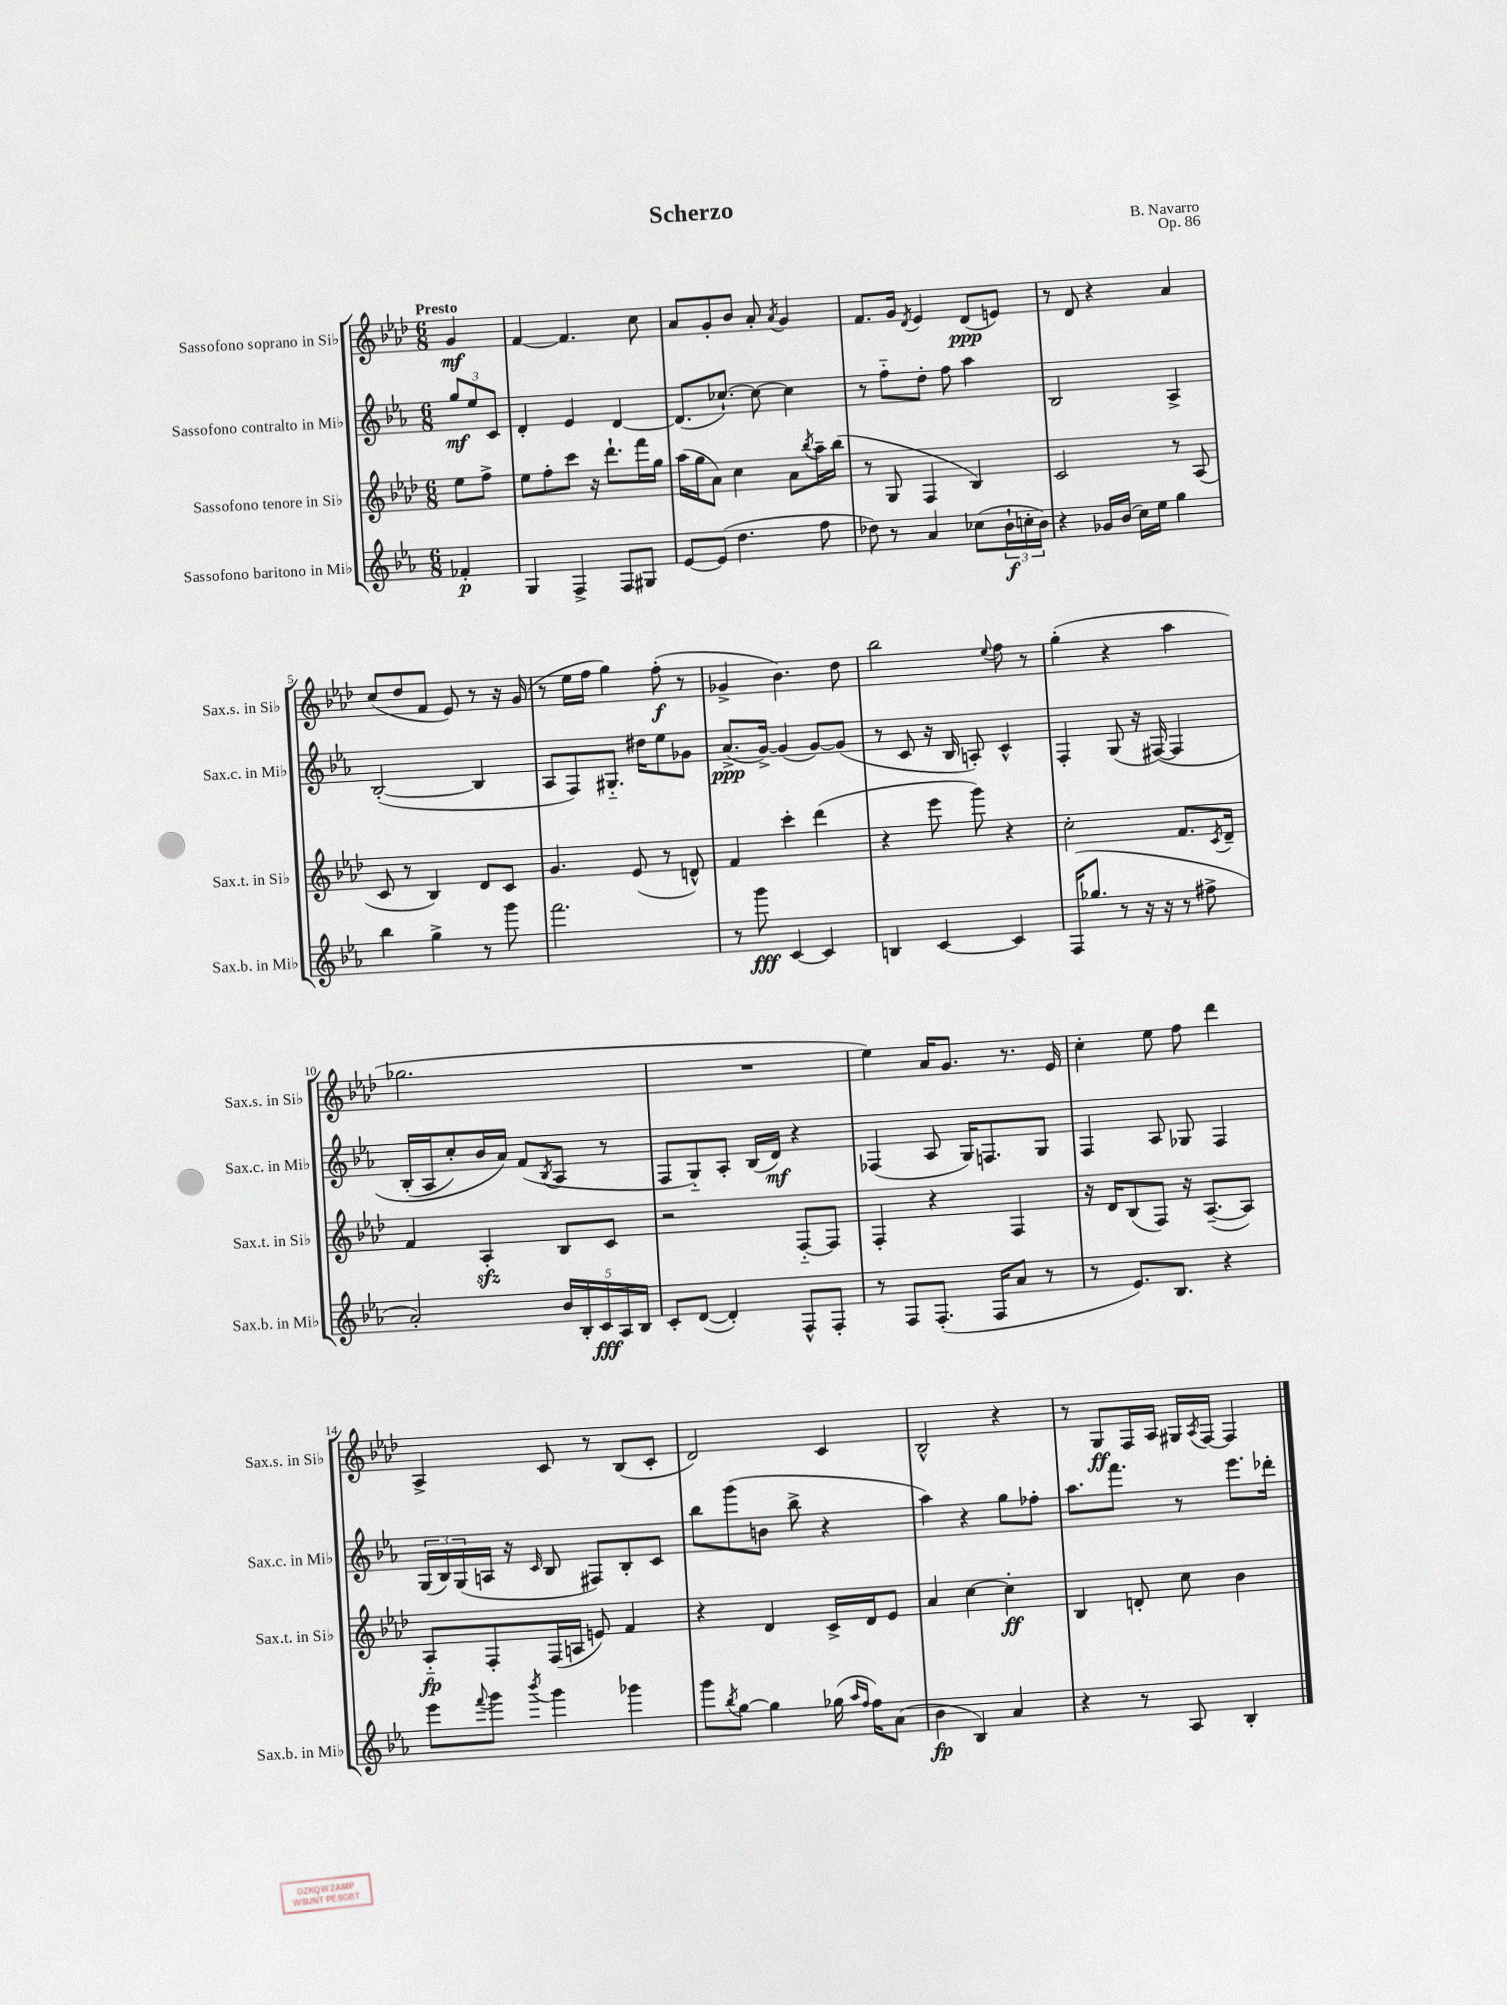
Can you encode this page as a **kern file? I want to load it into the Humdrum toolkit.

**kern	**kern	**kern	**kern
*staff4	*staff3	*staff2	*staff1
*clefG2	*clefG2	*clefG2	*clefG2
*k[b-e-a-]	*k[b-e-a-d-]	*k[b-e-a-]	*k[b-e-a-d-]
*M6/8	*M6/8	*M6/8	*M6/8
4f-'/	8ee-\L	12gg/L	4g/
.	.	12ee-/	.
.	8ff^\J	.	.
.	.	12c/J	.
=	=	=	=
4G/	8ee-\L	4d'/	[4f/
.	8ff'\	.	.
4F^/	8ccc\J	4e-/	4.f/]
.	16r	.	.
.	8.ddd-`\L	.	.
8F/L	.	[4d/	.
8G#/J	16fff\L	.	8cc\
.	16gg\JJ	.	.
=	=	=	=
[8e-/L	(16aa-\LL	(8.d/]L	8a-/L
.	16gg\J	.	.
(8e-/]J	8a-\J)	.	8g'/
.	.	[8.cc-`/J)	.
4.dd\	4cc\	.	8b-/J
.	.	8cc-\_	8a-'/
.	.	.	8qa-/
.	8a-\L	4cc-\]	4g/
.	8qbb-/	.	.
8ff\	16aa-~\L	.	.
.	(16bb-\JJ	.	.
=	=	=	=
8dd-\)	8r	8r	8.f/L
8r	8G/	8ff'~\L	.
.	.	.	16g/Jk
.	.	.	8qd-/
4a-/	4F/	8dd'\J	4e-/
.	.	8ff\	.
(8cc-\L	4B-/)	4aa-\	(8d-/L
24b-`\L	.	.	8e/J)
24cc'\	.	.	.
24b-\JJ)	.	.	.
=	=	=	=
4r	2c/	2B-/	8r
.	.	.	8d-/
16g-/LL	.	.	4r
(16b-/JJ	.	.	.
16cc\LL)	.	.	.
16ee-\JJ	.	.	.
4gg\	8r	4A-^/	4a-/
.	(8A-/	.	.
=	=	=	=
4bb-\	8c/	([2B-'/	(8cc/L
.	8r	.	8dd-/
4gg^\	4B-/)	.	8f/J
.	.	.	8e-/)
8r	8d-/L	4B-/]	8r
8ggg\	8c/J	.	16r
.	.	.	(16g/
=	=	=	=
2.fff\	4.g/	8A-/L	8r
.	.	8F/)	16ee-\LL
.	.	.	16ff\JJ
.	.	8.G#'~/J	4gg\)
.	(8e-/	.	.
.	.	16dd#\LK	.
.	8r	8ee-\	(8ff'\
.	8d^^/)	8g-\J	8r
=	=	=	=
8r	4f/	(8.a-^/L	4g-^/
8ggg\	.	.	.
.	.	[16g^/Jk)	.
[4c/	4ccc'\	(4g/]	4.b-\)
4c/]	(4ddd-\	[8g/L)	.
.	.	(8g/]J	8dd-\
=	=	=	=
4B/	4r	8r	2bb-\
.	.	8c/	.
[4c/	8eee-\	16r	.
.	.	16B-/	.
.	8ggg\)	8A'/)	.
.	.	.	8qqee-/
4c/]	4r	4c^^/	8ff\
.	.	.	8r
=	=	=	=
(16F/LK	2cc'\	4F'/	(4gg'\
8.gg-/J	.	.	.
8r	.	(8G/	4r
16r	.	16r	.
16r	.	&([16F#/)	.
8r	8.f/L	4F#/]	4aa-\
8ff#^\	.	.	.
.	8qc/	.	.
.	16d-~/Jk	.	.
=	=	=	=
2a-'/)	4f/	(16B-'/LL	2.gg-\
.	.	16A-/J	.
.	.	8cc'/)	.
.	4A-'/	16b-/L	.
.	.	16a-/JJ&)	.
.	.	(8f/L	.
.	.	8qB-/	.
20b-/LL	8B-/L	8A-/J	.
20B-'/	.	.	.
20c/	.	.	.
.	8c/J	8r	.
20A-/	.	.	.
20B-/JJ	.	.	.
=	=	=	=
8c'/L	2r	8F/L	2.r
([8d/J	.	8G'~/)	.
4d'/])	.	8A-'/J	.
.	.	(16B-/LL	.
.	.	16d/JJ)	.
8F^^/L	[8F'~/L	4r	.
8F'/J	8F/]J	.	.
=	=	=	=
8r	4F'/	(4F-/	4ee-\)
8F/L	.	.	.
(8.F'/J	4r	8A-/	16a-/LK
.	.	.	8.g/J
.	.	16G/LK)	.
16F/LK	.	8.F/	.
8a-/J	4F/	.	8.r
8r	.	8G/J	.
.	.	.	16e-/
=	=	=	=
8r	16r	4F/	4cc'\
.	16d-/LK	.	.
8.e-/L)	(8B-/	.	.
.	8F/J)	8A-/	8ee-\
8.B-/J	.	.	.
.	16r	8G-/	8ff\
.	([8.A-~/L	.	.
4r	.	4F/	4ddd-\
.	8A-/]J)	.	.
=	=	=	=
8eee-\L	8A-'~/L	(24G/LL	4A-^/
.	.	24B-/)	.
.	.	(24G/	.
8qqfff/	.	.	.
8ggg\J	8F'/	16A/JJ	.
.	.	16r	.
8qbbb-/	.	16qqc/	.
4ggg\	(16F/L	8B-/	8c/
.	16A/JJ	.	.
.	8e/)	8F#/L)	8r
4ggg-\	4f/	8B-'/	(8B-/L
.	.	8c/J	8c'/J
=	=	=	=
8ggg\L	4r	8bb-\L	2d-/)
8qbb-/	.	.	.
[8gg\J	.	(8ggg\	.
4gg\]	4d-/	8b\J	.
.	.	8bb-^\	.
(16gg-\	16c^/LL	4r	4c/
16qqaa-/LL	.	.	.
16qqff/JJ	.	.	.
16ff\LK)	16d-/J	.	.
(8a-\J	8e-/J	.	.
=	=	=	=
4b-\	4a-/	4aa-\)	2B-^^/
4B-/)	[4cc\	4r	.
4a-/	4cc'\]	8gg\L	4r
.	.	8ff-'\J	.
=	=	=	=
4r	4B-/	8.aa-\L	8r
.	.	.	8G/L
.	.	8.fff\J	.
8r	8d'/	.	16F/L
.	.	.	16A-/JJ
8A-/	8cc\	8r	16G#/LL
.	.	.	8qA-/
.	.	.	[16F/JJ
4B-'/	4b-\	8.eee-\L	4F/]
.	.	16ddd-'\Jk	.
==	==	==	==
*-	*-	*-	*-
